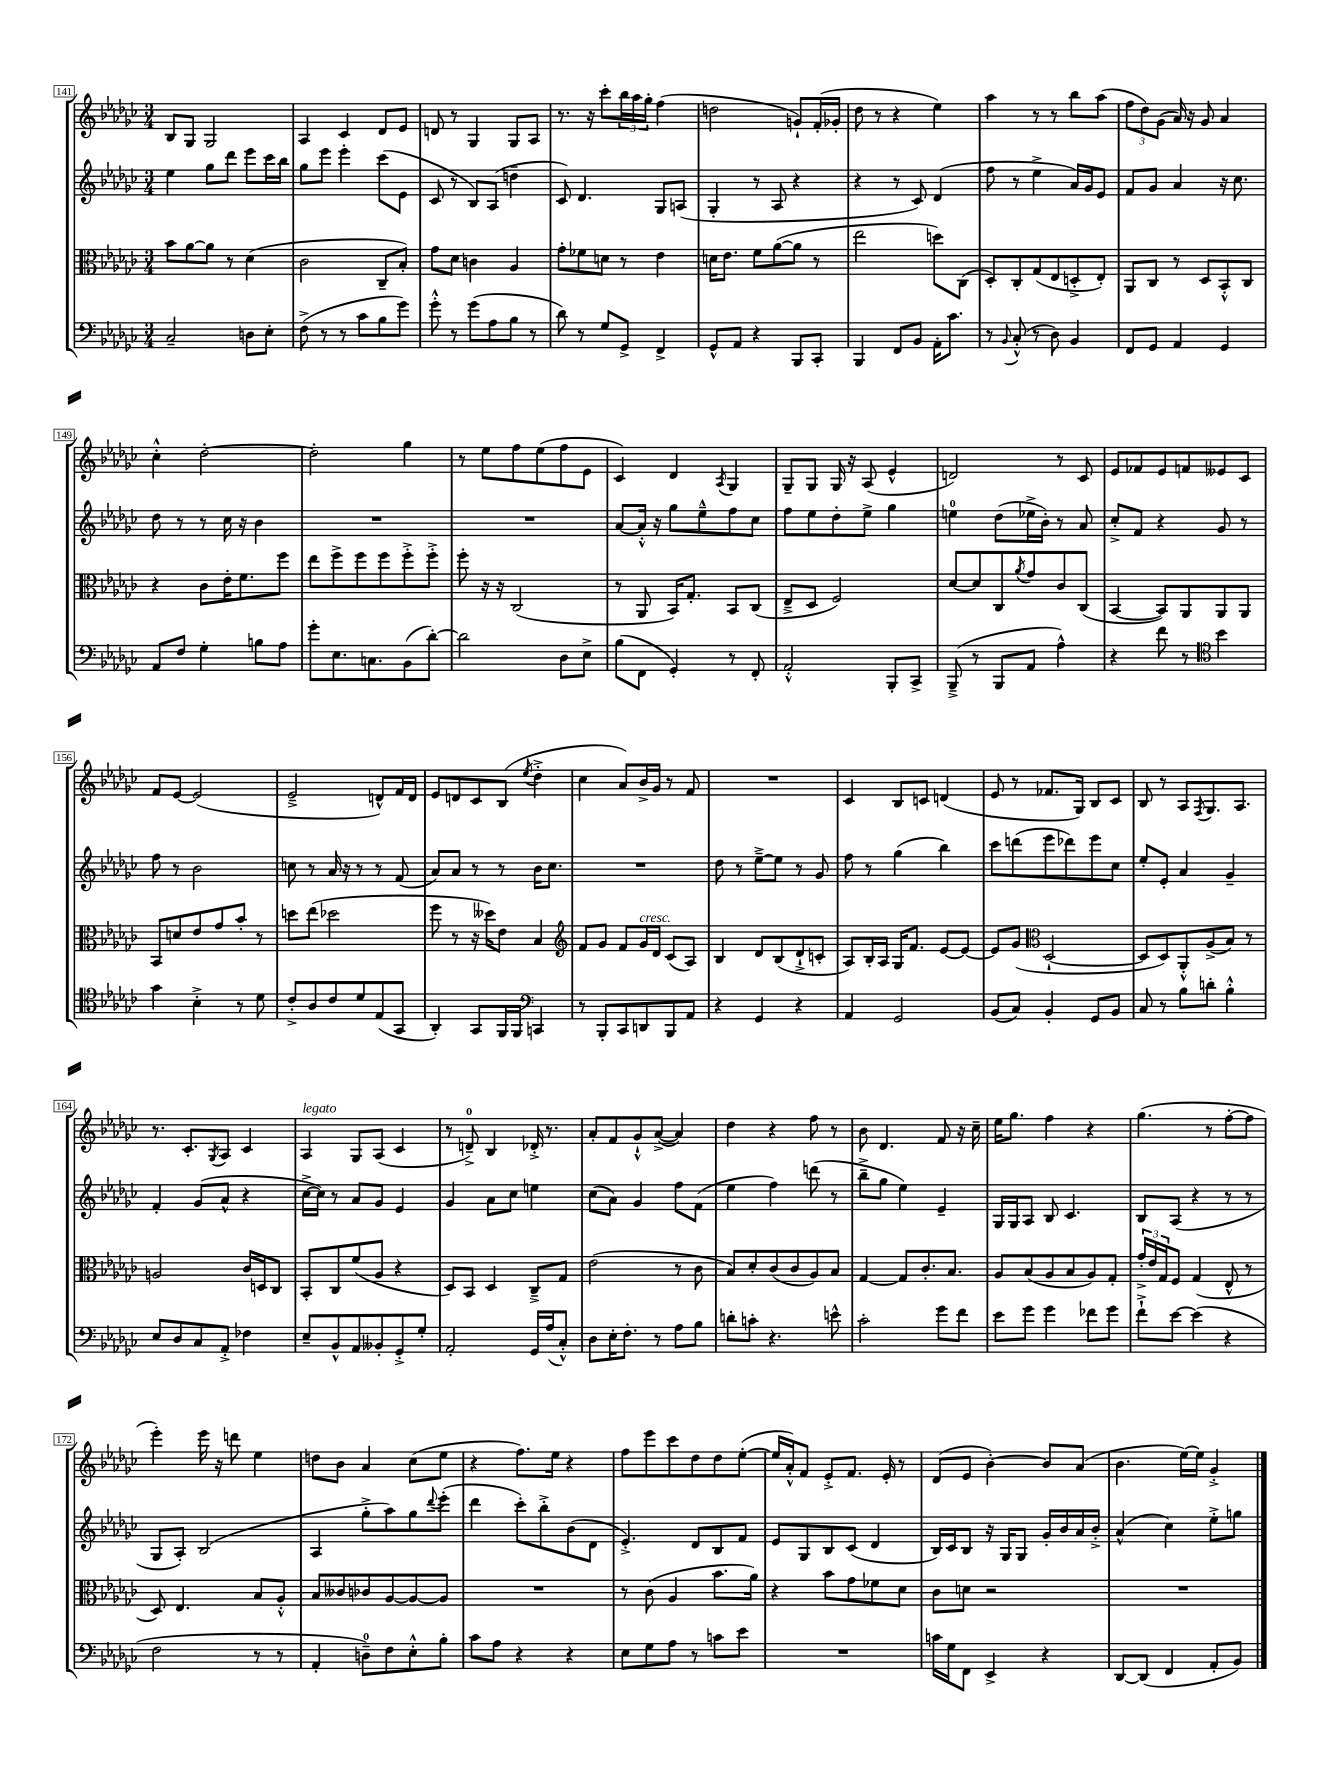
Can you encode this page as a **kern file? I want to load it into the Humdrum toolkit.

**kern	**kern	**kern	**kern
*staff4	*staff3	*staff2	*staff1
*clefF4	*clefC3	*clefG2	*clefG2
*k[b-e-a-d-g-c-]	*k[b-e-a-d-g-c-]	*k[b-e-a-d-g-c-]	*k[b-e-a-d-g-c-]
*M3/4	*M3/4	*M3/4	*M3/4
2C-~	8b-	4ee-	8B-
.	[8a-	.	8G-
.	8a-]	8gg-	2G-
.	8r	8ddd-	.
8D	(4d-	8eee-	.
8E-'	.	16ccc-	.
.	.	16bb-	.
=	=	=	=
(8F^	2c-	8gg-	4A-
8r	.	8eee-	.
8r	.	4eee-'	4c-
8c-	.	.	.
8B-	8C-~	(8ccc-	8d-
8g-)	8B-')	8e-	8e-
=	=	=	=
8g-'^^	8g-	8c-	8d
8r	8d-	8r	8r
(8g-	4c	8B-)	4G-
8A-	.	(8A-	.
8B-	4A-	4dd~	8G-
8r	.	.	8A-
=	=	=	=
8d-)	8g-'	8c-)	8.r
8r	8f-	4.d-	.
.	.	.	16r
8G-	8d	.	8ccc-'
8GG-^	8r	.	24bb-
.	.	.	24aa-
.	.	.	24gg-'
4FF^	4e-	8G-	(4ff
.	.	(8A	.
=	=	=	=
8GG-^^	16d	4G-'	2dd
.	8.e-	.	.
8AA-	.	.	.
4r	8f	8r	.
.	([8a-	8A-	.
8BBB-	8a-]	4r	8g`)
8CC-'	8r	.	(16f'
.	.	.	16g-'
=	=	=	=
4BBB-	2ee-	4r	8dd-
.	.	.	8r
8FF	.	8r	4r
8BB-	.	8c-)	.
16AA-'	8dd)	(4d-	4ee-)
8.c-	.	.	.
.	(8C-	.	.
=	=	=	=
8r	8D-')	8ff	4aa-
8qqBB-	.	.	.
(8C-'^^	8C-'	8r	.
8r	(8G-	4ee-^	8r
8D-)	8E-	.	8r
4BB-	8D'^	16a-)	8bb-
.	.	16g-	.
.	8E-')	8e-	(8aa-
=	=	=	=
8FF	8AA-	8f	12ff
.	.	.	12dd-)
8GG-	8C-	8g-	.
.	.	.	(12g-
4AA-	8r	4a-	16a-)
.	.	.	16r
.	8D-	.	8g-
4GG-	8BB-'^^	16r	4a-
.	.	8.cc-	.
.	8C-	.	.
=	=	=	=
8AA-	4r	8dd-	4cc-'^^
8F	.	8r	.
4G-'	8c-	8r	[2dd-'
.	16e-'	16cc-	.
.	8.f	16r	.
8B	.	4b-	.
8A-	8ff	.	.
=	=	=	=
8g-'	8ee-	2.r	2dd-']
8.E-	8ff^	.	.
.	8ff	.	.
8.C	.	.	.
.	8ff	.	.
(8BB-	8ff'^	.	4gg-
[8d-')	8ff'^	.	.
=	=	=	=
2d-]	8ff'	2.r	8r
.	16r	.	8ee-
.	16r	.	.
.	(2C-	.	8ff
.	.	.	(8ee-
8D-	.	.	8ff
8E-^	.	.	8e-
=	=	=	=
(8B-	8r	[8a-	4c-)
8FF	8AA-	16a-'^^]	.
.	.	16r	.
4GG-')	16BB-)	8gg-	4d-
.	8.G-'	.	.
.	.	8ee-~^^	.
.	.	.	8qA-
8r	8BB-	8ff	4G-
8FF'	(8C-	8cc-	.
=	=	=	=
2AA-'^^	8E-~^	8ff	8G-~
.	8D-	8ee-	8G-
.	2F)	8dd-'	16G-
.	.	.	16r
.	.	8ee-^	(8A-
8BBB-'	.	4gg-	4e-^^
8CC-^	.	.	.
=	=	=	=
(8BBB-~^	[8d-	4ee	2d)
8r	8d-]	.	.
8BBB-	8C-	(8dd-	.
.	8qa-	.	.
8AA-	8g-	16ee-^	.
.	.	16b-')	.
4A-^^)	8c-	8r	8r
.	(8C-	8a-	8c-
=	=	=	=
4r	[4BB-	8cc-'^	8e-
.	.	8f	8f-
8f	8BB-])	4r	8e-
8r	8AA-	.	8f
*clefC4	*	*	*
4b-	8AA-	8g-	8e--
.	8AA-	8r	8c-
=	=	=	=
4g-	8BB-	8ff	8f
.	8d	8r	[8e-
4B-'^	8e-	2b-	(2e-]
.	8g-	.	.
8r	8b-'	.	.
8d-	8r	.	.
=	=	=	=
8c-'^	8dd	8cc	2e-~^
8A-	(8ee-	8r	.
8c-	2dd-	16a-	.
.	.	16r	.
8d-	.	8r	.
(8E-	.	8r	8d^^)
8GG-	.	(8f	16f
.	.	.	16d
=	=	=	=
4AA-')	8ff	8a-)	8e-
.	8r	8a-	8d
8GG-	16r	8r	8c-
.	16dd--)	.	.
16FF	8e-	8r	(8B-
16FF	.	.	.
*clefF4	*	*	*
.	.	.	8qee-
4CC	4B-	16b-	4dd-'^
.	.	8.cc-	.
=	=	=	=
*	*clefG2	*	*
8r	8f	2.r	4cc-
8BBB-'	8g-	.	.
8CC-	8f	.	8a-)
8DD	16g-	.	16b-^
.	16d-	.	16g-
8BBB-	(8c-	.	8r
8AA-	8A-)	.	8f
=	=	=	=
4r	4B-	8dd-	2.r
.	.	8r	.
4GG-	8d-	[8ee-~^	.
.	(8B-	8ee-]	.
4r	8d-`^	8r	.
.	8c'	8g-	.
=	=	=	=
4AA-	8A-)	8ff	4c-
.	16B-'	8r	.
.	16A-	.	.
2GG-	16G-	(4gg-	8B-
.	8.f	.	.
.	.	.	8c
.	[8e-	4bb-)	(4d
.	8e-_	.	.
=	=	=	=
(8BB-	8e-]	8ccc-	8e-
8C-)	(8g-	(8ddd	8r
*	*clefC3	*	*
4BB-'	[2D-`	8eee-	8.f-
.	.	8ddd-)	.
.	.	.	16G-)
8GG-	.	8eee-	8B-
8BB-	.	8cc-	8c-
=	=	=	=
8C-	8D-]	8ee-'	8B-
8r	8D-)	8e-'	8r
8B-	8AA-'^^	4a-	8A-
.	.	.	8qF
8d'	(8A-^	.	8.G-
4B-'^^	8B-)	4g-~	.
.	.	.	8.A-
.	8r	.	.
=	=	=	=
8E-	2A	4f'	8.r
8D-	.	.	.
.	.	.	8.c-'
8C-	.	(8g-	.
.	.	.	8qG-
8AA-'^	.	8a-^^	8A-
4F-	16c-	4r	4c-
.	16D	.	.
.	8C-	.	.
=	=	=	=
8E-~	8BB-'	[16cc-^	4A-
.	.	16cc-])	.
8BB-^^	8C-	8r	.
8AA-	(8f	8a-	8G-
8BB--'	8A-	8g-	(8A-
8GG-'^	4r	4e-	4c-
8G-'	.	.	.
=	=	=	=
2AA-'	8D-)	4g-	8r
.	8BB-	.	8d~^)
.	4D-	8a-	4B-
.	.	8cc-	.
16GG-	8C-~^	4ee	16d-'^
(16A-	.	.	8.r
8C-'^^)	8G-	.	.
=	=	=	=
8D-	(2e-	(8cc-	8a-'
16E-'	.	8a-)	8f
8.F'	.	.	.
.	.	4g-	8g-`^^
8r	.	.	([8a-^
8A-	8r	8ff	4a-])
8B-	8c-	(8f	.
=	=	=	=
8d'	8B-)	4ee-	4dd-
8c'	8d-'	.	.
4.r	(8c-	4ff)	4r
.	8c-	.	.
.	8A-)	(8ddd	8ff
8e^^	8B-	8r	8r
=	=	=	=
2c-'	[4G-	8bb-~^	8b-
.	.	8gg-	4.d-
.	8G-]	4ee-)	.
.	8.c-'	.	.
8g-	.	4e-~	8f
.	8.B-	.	.
8f	.	.	16r
.	.	.	16cc-~
=	=	=	=
8e-	8A-	16G-	16ee-
.	.	16G-	8.gg-
8g-	(8B-	8A-	.
4g-	8A-	8B-	4ff
.	8B-	4.c-	.
8f-	8A-)	.	4r
8g-	8G-'	.	.
=	=	=	=
8f`^	24g-'^	8B-	(4.gg-
.	24e-	.	.
.	24G-	.	.
[8e-	8F	(8A-	.
(4e-]	(4G-	4r	.
.	.	.	8r
4r	8E-^^	8r	[8ff'
.	8r	8r	8ff]
=	=	=	=
2F	8D-)	8G-	4eee-')
.	4.E-	8A-')	.
.	.	(2B-	16eee-
.	.	.	16r
.	.	.	8ddd
8r	8B-	.	4ee-
8r	8A-'^^	.	.
=	=	=	=
4AA-'	8B-	4A-	8dd
.	8c--	.	8b-
8D~)	8c-	8gg-'^	4a-
8F	[8A-	8aa-)	.
8E-'^^	8A-_	8gg-	(8cc-
.	.	8qqddd-	.
8B-'	8A-]	(8eee-'	8ee-
=	=	=	=
8c-	2.r	4ddd-	4r
8A-	.	.	.
4r	.	8ccc-')	8.ff)
.	.	8bb-'^	.
.	.	.	16ee-
4r	.	(8b-	4r
.	.	8d-	.
=	=	=	=
8E-	8r	4.e-'^)	8ff
8G-	(8c-	.	8eee-
8A-	4A-	.	8ccc-
8r	.	8d-	8dd-
8c	8.b-	8B-	8dd-
8e-	.	8f	([8ee-'
.	16a-)	.	.
=	=	=	=
2.r	4r	8e-	16ee-]
.	.	.	16a-'^^)
.	.	8G-	8f
.	8b-	8B-	8e-'^
.	8g-	(8c-	8.f
.	8f-	4d-	.
.	.	.	16e-'
.	8d-	.	8r
=	=	=	=
16c	8c-	16B-)	(8d-
16G-	.	16c-	.
8FF	8d	8B-	8e-
4EE-^	2r	16r	[4b-')
.	.	16G-	.
.	.	8G-	.
4r	.	16g-'	8b-]
.	.	16b-	.
.	.	16a-	(8a-
.	.	16b-'^	.
=	=	=	=
[8DD-	2.r	(4a-^^	4.b-
(8DD-]	.	.	.
4FF	.	4cc-)	.
.	.	.	[16ee-)
.	.	.	16ee-]
8AA-'	.	8ee-'^	4g-'^
8BB-)	.	8gg	.
==	==	==	==
*-	*-	*-	*-
